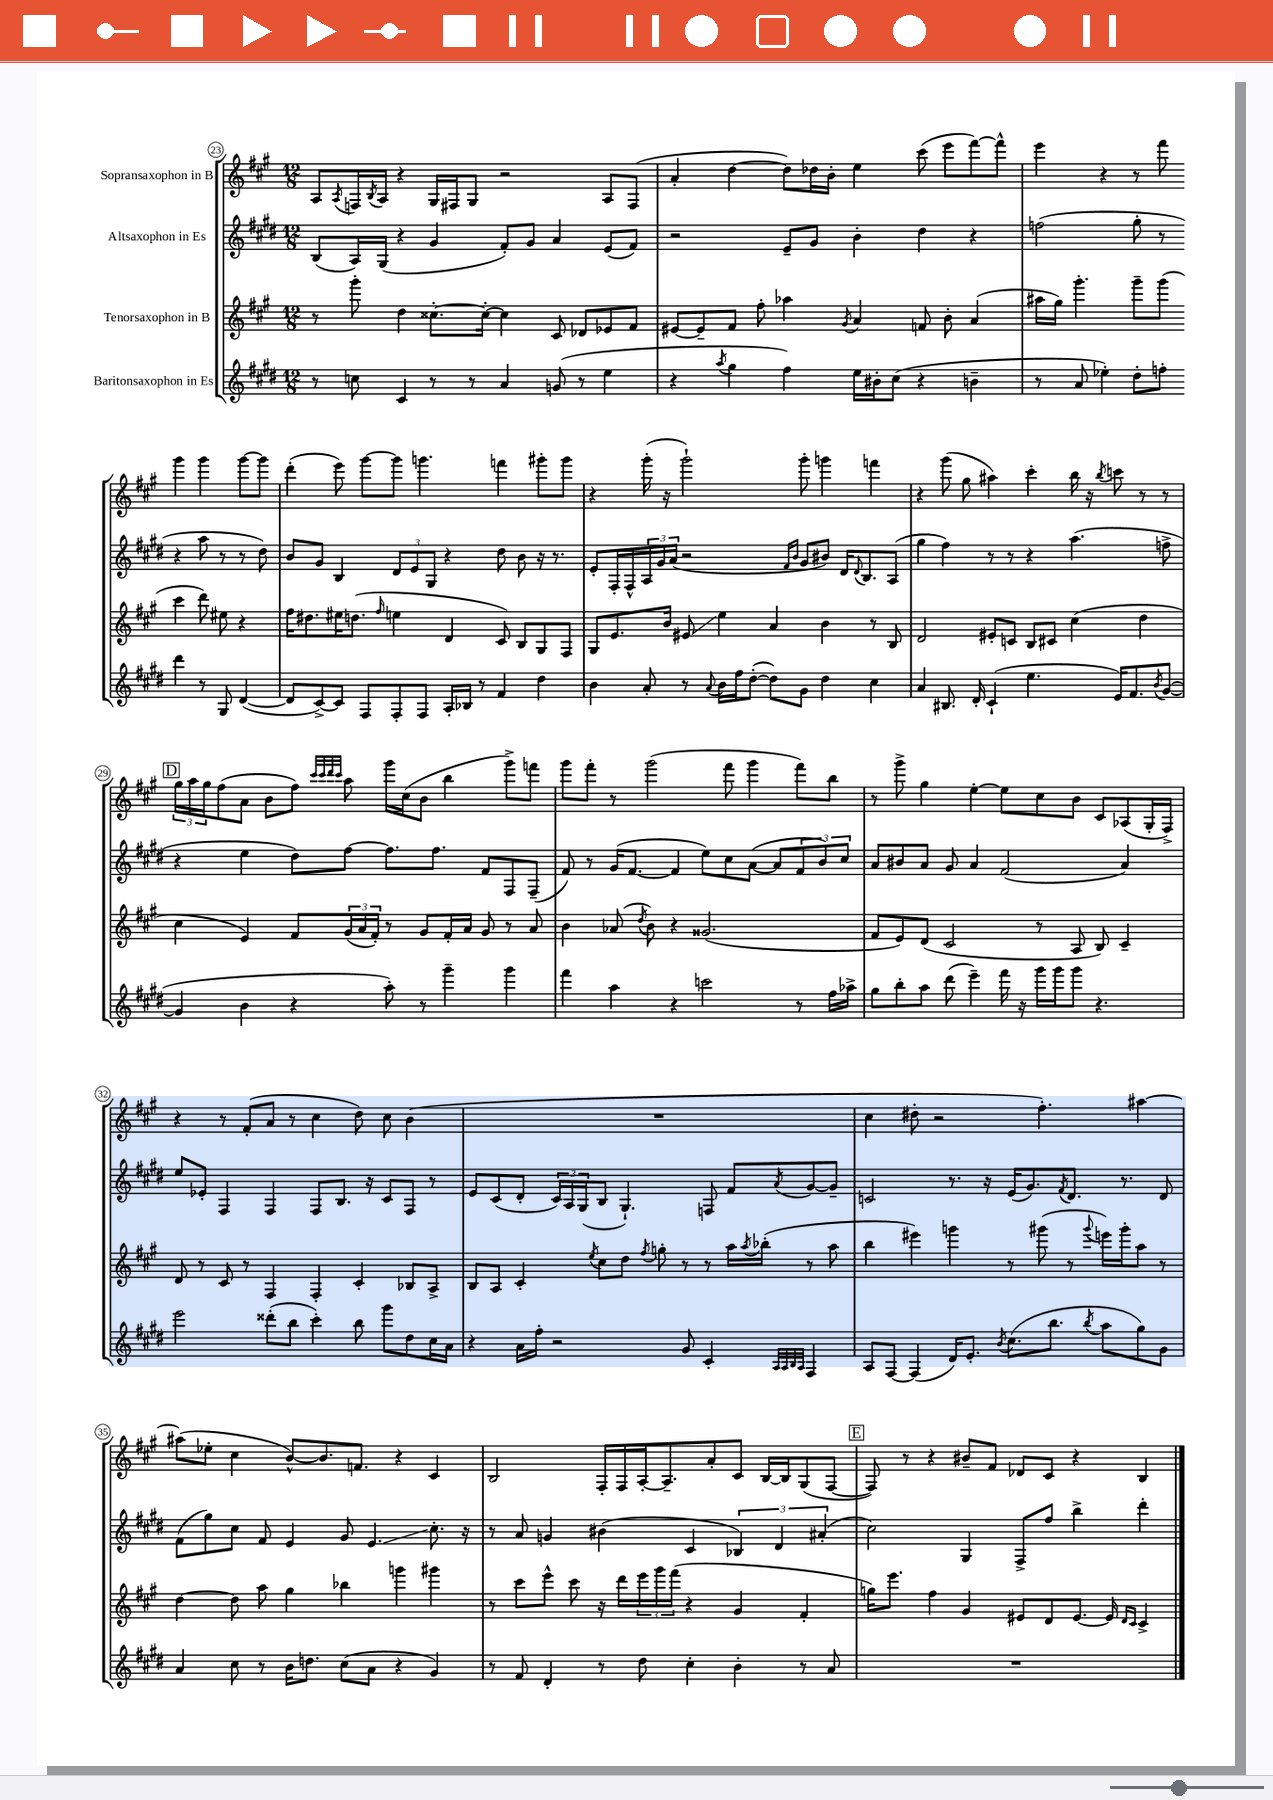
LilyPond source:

<<
\new StaffGroup <<
\new Staff = "s0" \with { instrumentName = "Sopransaxophon in B" } {
    \clef treble \key a \major \numericTimeSignature \time 12/8
    a8 \acciaccatura { a8 } f16 \acciaccatura { b8 } a16 r4 gis16 fis16 gis8 r2 a8 fis8( |
    a'4-. d''4~ d''8) des''16 b'16-. e''4 cis'''8( e'''8 fis'''8~) fis'''8-^ |
    e'''4 r4 r8 fis'''8 gis'''4 gis'''4 gis'''8~ gis'''8 |
    d'''4-.( e'''8) gis'''8~ gis'''8 g'''4. f'''4 gis'''8-. gis'''8 |
    r4 gis'''16-.( r16 gis'''2-!) gis'''8-. g'''4 f'''4 |
    r4 gis'''8( gis''8 ais''4) cis'''4-. b''16 r16 \acciaccatura { b''8 } c'''8 r8 r8 |
    \mark \markup { \box "D" } \tuplet 3/2 { gis''16 a''16 gis''16 } fis''8( a'8 b'8 fis''8) \grace { cis'''32 cis'''32 d'''32 cis'''32 } a''8 gis'''16 cis''16( b'8 b''4 gis'''8->) f'''8 |
    gis'''8 fis'''8-. r8 gis'''2( fis'''8 gis'''4 fis'''8) b''8 |
    r8 gis'''8-> gis''4 e''4~-. e''8 cis''8 b'8 cis'8 aes8( gis16-. fis16->) |
    r4 r8 fis'8-.( a'8 r8 cis''4 d''8) cis''8 b'4( |
    R1. |
    cis''4 dis''8-. r2 fis''4.-.) ais''4~ |
    ais''8( ees''8-. cis''4 b'8~-^) b'8. f'8. r4 cis'4 |
    b2 fis16-. fis16 a16~-. a8.-- a'8-. cis'8 b16~ b16 gis8( fis8~ |
    \mark \markup { \box "E" } fis8) r8 r4 bis'8-- fis'8 des'8 cis'8 r4 b4 \bar "|." |
}
\new Staff = "s1" \with { instrumentName = "Altsaxophon in Es" } {
    \clef treble \key e \major \numericTimeSignature \time 12/8
    b8( a16) gis16( r4 gis'4 fis'8-.) gis'8 a'4 e'8( fis'8) |
    r2 e'8-- gis'8 b'4-. dis''4 r4 |
    f''2( gis''8-. r8 r4 a''8 r8 r8 dis''8) |
    b'8 gis'8 b4 \tuplet 3/2 { dis'8 e'8 gis8 } r4 dis''8 b'8 r16 r8. |
    e'8-. fis16-. fis16-^ \tuplet 3/2 { a16 gis'16 a'16( } r2 \grace { fis'16 b'16 } gis'8 bis'8) dis'16 \appoggiatura { dis'8 } b8. a8( |
    gis''4 fis''4) r8 r8 r4 a''4.( f''8-> |
    \mark \markup { \box "D" } r4 e''4 dis''8) fis''8~ fis''8. fis''8. fis'8 fis8 fis8--( |
    fis'8) r8 gis'16( fis'8.~ fis'4 e''8) cis''8 a'8~( a'8 \tuplet 3/2 { fis'8 b'8) cis''8 } |
    a'8 bis'8 a'8 gis'8 a'4 fis'2( a'4) |
    e''8 ees'8-. fis4 fis4 fis8 b8. r16 cis'8 fis8 r8 |
    e'8 cis'8( dis'8-. \tuplet 3/2 { cis'16) a16 gis16( } b8 gis4.-!) f8 fis'8 \acciaccatura { a'8 } gis'8~ gis'8-- |
    c'2 r8. r16 e'16( gis'8.) \acciaccatura { fis'8 } dis'8. r8. dis'8 |
    fis'8( gis''8) cis''8 fis'8 e'4 gis'8 e'4.\glissando cis''8.-. r16 |
    r8 a'8 g'4 bis'4( cis'4 \tuplet 3/2 { bes4) dis'4 ais'4-.( } |
    \mark \markup { \box "E" } cis''2) gis4 fis8-> fis''8 b''4-> dis'''4-. \bar "|." |
}
\new Staff = "s2" \with { instrumentName = "Tenorsaxophon in B" } {
    \clef treble \key a \major \numericTimeSignature \time 12/8
    r8 gis'''8-. d''4 cisis''8.~-. cisis''16~-. cisis''4 cis'8 des'8 ees'8 fis'8 |
    eis'8~ eis'8-- fis'8 fis''8-. aes''4 \acciaccatura { gis'8 } a'4 f'8 b'8-. a'4( |
    ais''16 gis''16) gis'''4.-. gis'''8-- gis'''8( cis'''4 d'''8) eis''8 r4 |
    fis''16 dis''8. eis''16 d''8.( \grace { fis''16 } e''4 d'4 cis'8) b8 gis8 fis8 |
    gis8 e'8. b'16 eis'8\glissando e''4 a'4 b'4 r8 b8 |
    d'2 eis'8-. c'8 b8 cis'8 cis''4( d''4 |
    \mark \markup { \box "D" } cis''4 e'4) fis'8 \tuplet 3/2 { gis'16( a'16 fis'16-.) } r8 gis'8 fis'16-. a'16 gis'8 r8 a'8 |
    b'4 aes'8( \acciaccatura { d''8 } b'8) r4 gisis'2.( |
    fis'8 e'8) d'8( cis'2 r8 a8 b8) cis'4-- |
    d'8 r8 cis'8 r8 fis4 fis4-. cis'4-. bes8 a8-> |
    b8 a8 cis'4-. \acciaccatura { e''8 } cis''8 d''8 \acciaccatura { fis''8 } g''8-. r8 r8 a''16 \acciaccatura { a''8 } bes''16-.( r8 a''8 |
    b''4 eis'''4) g'''4 r8 gis'''8( r8 \appoggiatura { gis'''8 } e'''16) gis'''16-. a''8 r8 |
    d''4~ d''8 a''8 gis''4 bes''4 g'''4 gis'''4 |
    r8 cis'''8 e'''8-^ cis'''8 r16 d'''16 \tuplet 3/2 { e'''16 gis'''16 fis'''16( } r4 gis'4 fis'4-. |
    \mark \markup { \box "E" } g''16) e'''8. fis''4 gis'4 eis'8 d'8 eis'8.~ eis'16 \grace { d'16 cis'16 } cis'4-> \bar "|." |
}
\new Staff = "s3" \with { instrumentName = "Baritonsaxophon in Es" } {
    \clef treble \key e \major \numericTimeSignature \time 12/8
    r8 c''8 cis'4 r8 r8 a'4 g'8( r8 e''4 |
    r4 \acciaccatura { a''8 } gis''4 fis''4) e''16 bis'16-. cis''8( r4 b'4-- |
    r8 a'8 ees''4-.) dis''8-. f''8-. dis'''4 r8 gis8 dis'4~( |
    dis'8 cis'8~->) cis'8 fis8 fis8-. fis8 a16-. bes16 r8 fis'4 dis''4 |
    b'4 a'8-. r8 \appoggiatura { a'8 } b'16 fis''16 dis''8~-.( dis''8) gis'8 dis''4 cis''4 |
    a'4 bis8. dis'16-. cis'4-!( e''4. e'16) fis'8. \acciaccatura { b'8 } gis'8~( |
    \mark \markup { \box "D" } gis'4 b'4 r4 a''8-.) r8 gis'''4-- gis'''4 |
    fis'''4 a''4 r4 c'''2 r8 fis''16 aes''16-> |
    gis''8 b''8-. a''8 dis'''8( e'''4--) fis'''16 r16 gis'''16 gis'''16 gis'''8 r4. |
    e'''2 disis'''8-.( b''8 cis'''4-.) b''8 gis'''8 dis''8 cis''16 a'16 |
    r4 a'16 fis''16-. r2 gis'8 cis'4-. \grace { a32 a32 b32 a32 } fis4 |
    a8 fis8~ fis4( dis'16) e'8.-. \acciaccatura { b'8 } cis''8.( b''8. \acciaccatura { b''8 } a''8 gis''8) gis'8 |
    a'4 cis''8 r8 b'16 d''8. cis''8( a'8 r4 gis'4) |
    r8 fis'8 dis'4-. r8 dis''8 cis''4-. b'4-. r8 a'8 |
    \mark \markup { \box "E" } R1. \bar "|." |
}
>>
>>
\layout { \context { \Score currentBarNumber = #23 \override BarNumber.stencil = #(make-stencil-circler 0.1 0.3 ly:text-interface::print) } }
